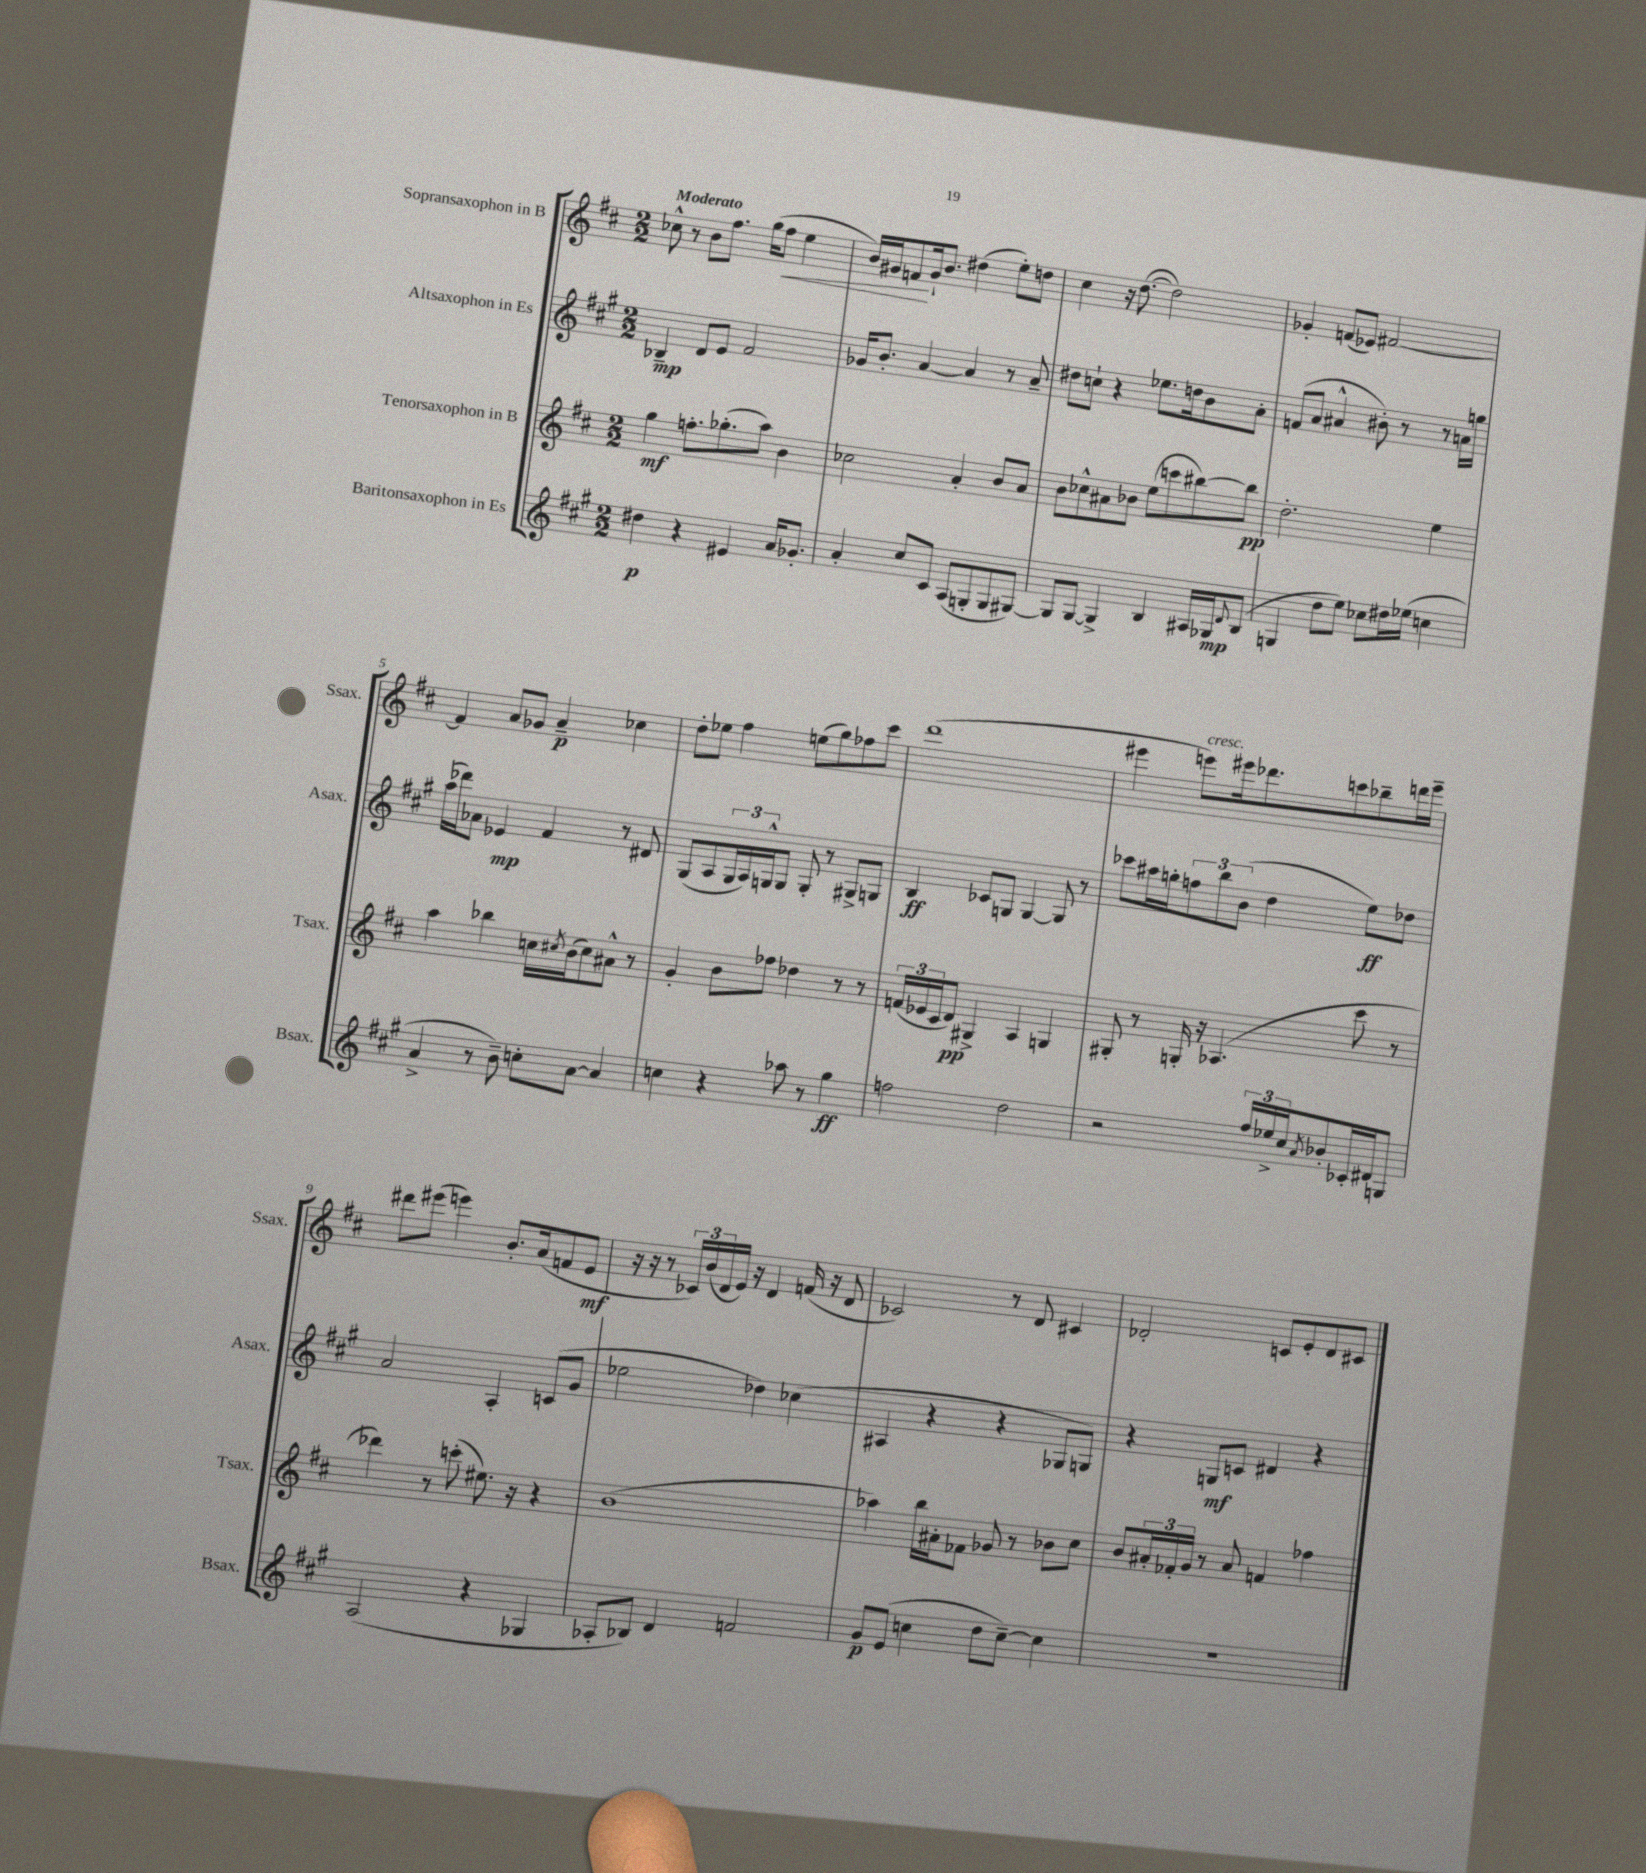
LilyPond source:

<<
\new StaffGroup <<
\new Staff = "s0" \with { instrumentName = "Sopransaxophon in B" shortInstrumentName = "Ssax." } {
    \clef treble \key d \major \numericTimeSignature \time 2/2 \tempo "Moderato"
    ces''8-^ r8 b'8 fis''8. g''16( fis''8\< e''4 |
    b'16) gis'16 f'8\! gis'16-! b'8. dis''4( e''8-.) d''8 |
    cis''4 r16 d''8.~( d''2) |
    ges'4-. f'8( ees'8) fis'2~ |
    fis'4 a'8 ges'8 a'4--\p ces''4 |
    d''8-. ees''8 fis''4 e''8( g''8) fes''8 cis'''8 |
    d'''1( |
    eis'''4 e'''8^\markup { \italic "cresc." }) eis'''16 des'''8. c'''8 bes''8-- d'''16 eis'''16-- |
    dis'''8 eis'''8( e'''4) b'8.-. a'16( f'8 e'8\mf |
    r16 r16 r8 \tuplet 3/2 { ces'16) b'16( d'16 } e'16) r16 d'4 f'16( r16 d'8 |
    ces'2) r8 d'8 cis'4 |
    des'2-. c'8 e'8-. des'8 cis'8 \bar "|." |
}
\new Staff = "s1" \with { instrumentName = "Altsaxophon in Es" shortInstrumentName = "Asax." } {
    \clef treble \key a \major \numericTimeSignature \time 2/2
    bes4--\mp d'8 e'8 fis'2 |
    ges'16 b'8.-. a'4~ a'4 r8 a'8-- |
    dis''8 c''8-! r4 ees''8. d''16 b'8 a'8-. |
    f'8( a'8 ais'4-^ bis'8-.) r8 r8 a'16 g''16 |
    a''16( des'''16) aes'8 ees'4\mp fis'4 r8 dis'8 |
    gis8( a8 \tuplet 3/2 { gis16 a16) g16-^ } g8 g8-. r8 gis8-> g8 |
    b4\ff ces'8 g8 g4~ g8 r8 |
    ces'''8 ais''16 g''16-. \tuplet 3/2 { f''8 b''8 b'8( } d''4 e''8\ff) des''8 |
    a'2 a4-. c'8( gis'8 |
    ees''2 des''4) ces''4( |
    ais4 r4 r4 ges8 g8) |
    r4 g8\mf c'8 dis'4 r4 \bar "|." |
}
\new Staff = "s2" \with { instrumentName = "Tenorsaxophon in B" shortInstrumentName = "Tsax." } {
    \clef treble \key d \major \numericTimeSignature \time 2/2
    g''4\mf f''8.-. ges''8.-.( a''8) b'4 |
    ces''2 a'4-. b'8 a'8 |
    b'8 ces''8-^ ais'8 bes'8 e''8( c'''8 bis''8~) bis''8\pp |
    d''2.-. e''4 |
    a''4 bes''4 c''16 \acciaccatura { cis''8 } b'16( cis''8) ais'8-^ r8 |
    g'4-. b'8 fes''8 des''4 r8 r8 |
    \tuplet 3/2 { f'16( ees'16 cis'16 } d'8\pp) gis4-> a4 g4 |
    gis8-. r8 g16-. r16 aes4.( cis'''8 r8 |
    des'''4) r8 c'''8-.( eis''8.) r16 r4 |
    b'1( |
    aes''4) b''16 ais'16-. fes'8 ges'8 r8 bes'8 cis''8 |
    b'8 \tuplet 3/2 { ais'16-. fes'16-. g'16 } r8 ais'8 f'4 fes''4 \bar "|." |
}
\new Staff = "s3" \with { instrumentName = "Baritonsaxophon in Es" shortInstrumentName = "Bsax." } {
    \clef treble \key a \major \numericTimeSignature \time 2/2
    dis''4\p r4 eis'4 a'16 ges'8.-. |
    a'4-. cis''8 cis'8 a8( g8-. g8 gis8~) |
    gis8 gis8~ gis4-> b4 ais16 ges16\mp \appoggiatura { d'8 } b8( |
    g4 d''8 e''8) ces''8 dis''16 ees''16( c''4 |
    a'4-> r8 b'8--) c''8-. a'8~ a'4 |
    c''4 r4 aes''8 r8 gis''4\ff |
    f''2 d''2 |
    r2 \tuplet 3/2 { fis''16 ees''16-> cis''16 } \acciaccatura { a'8 } bes'8-. ces'16-. dis'16 g8 |
    a2( r4 ges4 |
    aes8-. bes8) d'4 f'2 |
    gis'8\p e'8( c''4 d''8 c''8~--) c''4 |
    R1 \bar "|." |
}
>>
>>
